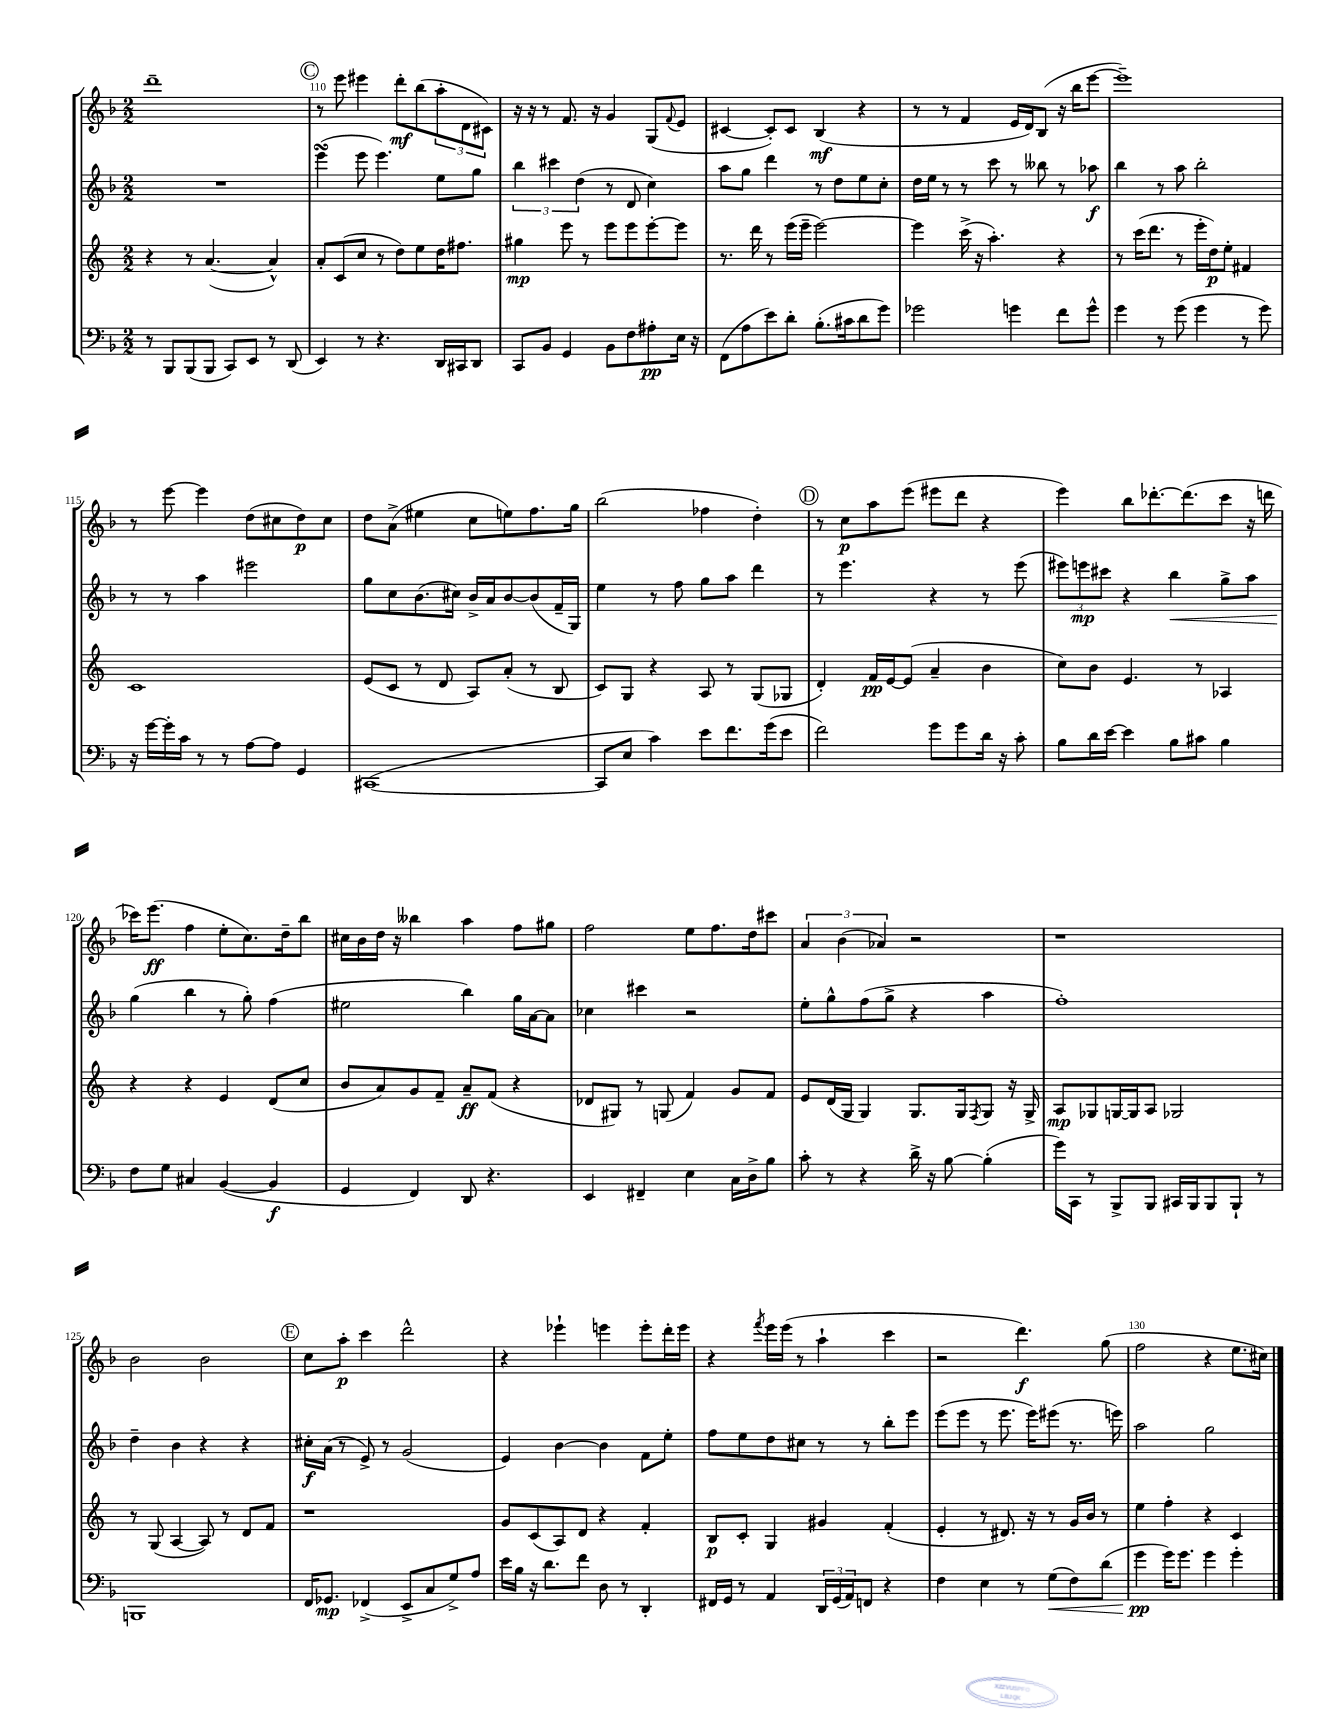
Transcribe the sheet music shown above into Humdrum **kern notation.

**kern	**kern	**kern	**kern
*staff4	*staff3	*staff2	*staff1
*clefF4	*clefG2	*clefG2	*clefG2
*k[b-]	*k[]	*k[b-]	*k[b-]
*M2/2	*M2/2	*M2/2	*M2/2
8r	4r	1r	1ddd~
8BBB-	.	.	.
(8BBB-	8r	.	.
8BBB-	([4.a	.	.
8CC)	.	.	.
8EE	.	.	.
8r	4a^^])	.	.
(8DD	.	.	.
=	=	=	=
4EE)	8a'	(4eee	8r
.	(8c	.	8eee
8r	8cc	8eee	4eee#
4.r	8r	4.eee)	.
.	8dd)	.	8ddd'
.	8ee	.	(8bb-
16DD	16dd	8ee	12aa'
16CC#	8.ff#	.	.
.	.	.	12d
8DD	.	8gg	.
.	.	.	12c#)
=	=	=	=
8CC	4gg#	6bb-	16r
.	.	.	16r
8BB-	.	.	8r
.	.	6ccc#	.
4GG	8eee	.	8.f
.	.	(6dd	.
.	8r	.	.
.	.	.	16r
8BB-	8eee	8r	4g
8F	8eee	8d	.
8A#'	[8eee'	4cc)	(8G
.	.	.	8qqf
16E	8eee]	.	8e
16r	.	.	.
=	=	=	=
(8FF	8.r	8aa	[4c#
8A	.	8gg	.
.	16ddd	.	.
8e)	8r	4ddd	8c#'])
8d'	(16eee	.	8c#
.	16eee~	.	.
(8.B-'	[2eee)	8r	(4B-
.	.	8dd	.
16c#	.	.	.
8d	.	8ee	4r
8g)	.	8cc'	.
=	=	=	=
2g-	4eee]	16dd	8r
.	.	16ee	.
.	.	8r	8r
.	(16ccc^	8r	4f
.	16r	.	.
.	4.aa')	8ccc	.
4g	.	8r	16e
.	.	.	16d)
.	.	8bb--	(8B-
8f	4r	8r	16r
.	.	.	16bb-
8g^^	.	8aa-	[8eee
=	=	=	=
4g	8r	4bb-	1eee~])
.	(16ccc	.	.
.	8.ddd	.	.
8r	.	8r	.
(8g	8r	8aa	.
4g	16eee'	2bb-'	.
.	16dd)	.	.
.	8ee'	.	.
8r	4f#	.	.
8g)	.	.	.
=	=	=	=
16r	1c	8r	8r
[16g	.	.	.
16g']	.	8r	[8eee
16c	.	.	.
8r	.	4aa	4eee]
8r	.	.	.
[8A	.	2eee#	(8dd
8A]	.	.	8cc#
4GG	.	.	8dd)
.	.	.	8cc#
=	=	=	=
([1CC#	(8e	8gg	8dd
.	8c	8cc	(8a^
.	8r	(8.b-	4ee#
.	8d	.	.
.	.	16cc#)	.
.	8A)	16b-^	8cc
.	.	16a	.
.	(8a'	[8b-	8ee)
.	8r	(8b-]	8.ff
.	8B	16f~	.
.	.	16G)	16gg
=	=	=	=
8CC#]	8c)	4ee	(2bb-
8E	8G	.	.
4c)	4r	8r	.
.	.	8ff	.
8e	8A	8gg	4ff-
8.f	8r	8aa	.
.	(8G	4ddd	4dd')
(16g	.	.	.
8e	8G-	.	.
=	=	=	=
2f)	4d')	8r	8r
.	.	4.eee	8cc
.	16f	.	8aa
.	[16e	.	.
.	(8e]	.	(8eee
8g	4a~	4r	8eee#
8g	.	.	8ddd
16d	4b	8r	4r
16r	.	.	.
8c'	.	(8eee	.
=	=	=	=
8B-	8cc)	12eee#)	4eee)
.	.	12eee	.
16d	8b	.	.
.	.	12ccc#	.
[16e	.	.	.
4e]	4.e	4r	8bb-
.	.	.	[8.ddd-'
8B-	.	4bb-	.
.	.	.	(8.ddd-]
8c#	8r	.	.
4B-	4A-	8gg^	8ccc
.	.	8aa	16r
.	.	.	16ddd
=	=	=	=
8F	4r	(4gg	16ccc-)
.	.	.	(8.eee
8G	.	.	.
4C#	4r	4bb-	4ff
([4BB-	4e	8r	8ee'
.	.	8gg')	8.cc)
4BB-]	(8d	(4ff	.
.	.	.	16dd~
.	8cc	.	8bb-
=	=	=	=
4GG	8b	2ee#	16cc#
.	.	.	16b-
.	8a)	.	16dd
.	.	.	16r
4FF)	8g	.	4bb--
.	8f~	.	.
8DD	8a~	4bb-)	4aa
4.r	(8f	.	.
.	4r	16gg	8ff
.	.	[16a	.
.	.	8a]	8gg#
=	=	=	=
4EE	8d-	4cc-	2ff
.	8G#)	.	.
4FF#~	8r	4ccc#	.
.	(8G	.	.
4E	4f)	2r	8ee
.	.	.	8.ff
16C	8g	.	.
16D^	.	.	16dd
8B-	8f	.	8ccc#
=	=	=	=
8c'	8e	8ee'	6a
8r	(16d	8gg^^	.
.	.	.	(6b-
.	16G	.	.
4r	4G)	(8ff	.
.	.	.	6a-)
.	.	8gg^	.
16d^	8.G	4r	2r
16r	.	.	.
[8B-	.	.	.
.	16G	.	.
.	8qF	.	.
(4B-']	8G	4aa	.
.	16r	.	.
.	16G^	.	.
=	=	=	=
16g)	8A	1ff')	1r
16CC	.	.	.
8r	8G-	.	.
8BBB-^	[16G	.	.
.	16G]	.	.
8BBB-	8A	.	.
16CC#	2G-	.	.
16BBB-	.	.	.
8BBB-	.	.	.
8BBB-`	.	.	.
8r	.	.	.
=	=	=	=
1BBB	8r	4dd~	2b-
.	(8G	.	.
.	[4A	4b-	.
.	8A])	4r	2b-
.	8r	.	.
.	8d	4r	.
.	8f	.	.
=	=	=	=
16FF	1r	16cc#'	8cc
8.GG-	.	(16a	.
.	.	8r	8aa'
(4FF-^	.	8e^)	4ccc
.	.	8r	.
8EE^	.	(2g	2ddd^^
8C	.	.	.
8G^)	.	.	.
8A	.	.	.
=	=	=	=
16e	8g	4e)	4r
16B-	.	.	.
16r	(8c	.	.
8.d	.	.	.
.	8A)	[4b-	4eee-`
8f	8d	.	.
8D	4r	4b-]	4eee
8r	.	.	.
4DD'	4f'	8f	8eee'
.	.	8ee'	16ddd'
.	.	.	16eee
=	=	=	=
16FF#	8B	8ff	4r
16GG	.	.	.
8r	8c'	8ee	.
.	.	.	8qfff
4AA	4G	8dd	16eee
.	.	.	(16eee
.	.	8cc#	8r
24DD	4g#	8r	4aa`
(24GG	.	.	.
24AA)	.	.	.
8FF	.	8r	.
4r	(4f'	8bb-'	4ccc
.	.	8eee	.
=	=	=	=
4F	4e'	(8eee	2r
.	.	8eee	.
4E	8r	8r	.
.	8.d#)	8.eee	.
8r	.	.	4.ddd)
.	16r	16eee)	.
(8G	8r	(8eee#	.
8F)	16g	8.r	.
.	16b	.	.
(8d	8r	.	(8gg
.	.	16eee)	.
=	=	=	=
4g	4ee	2aa	2ff
16g)	4ff'	.	.
8.g	.	.	.
4g	4r	2gg	4r
4g'	4c	.	8.ee
.	.	.	16cc#)
==	==	==	==
*-	*-	*-	*-
